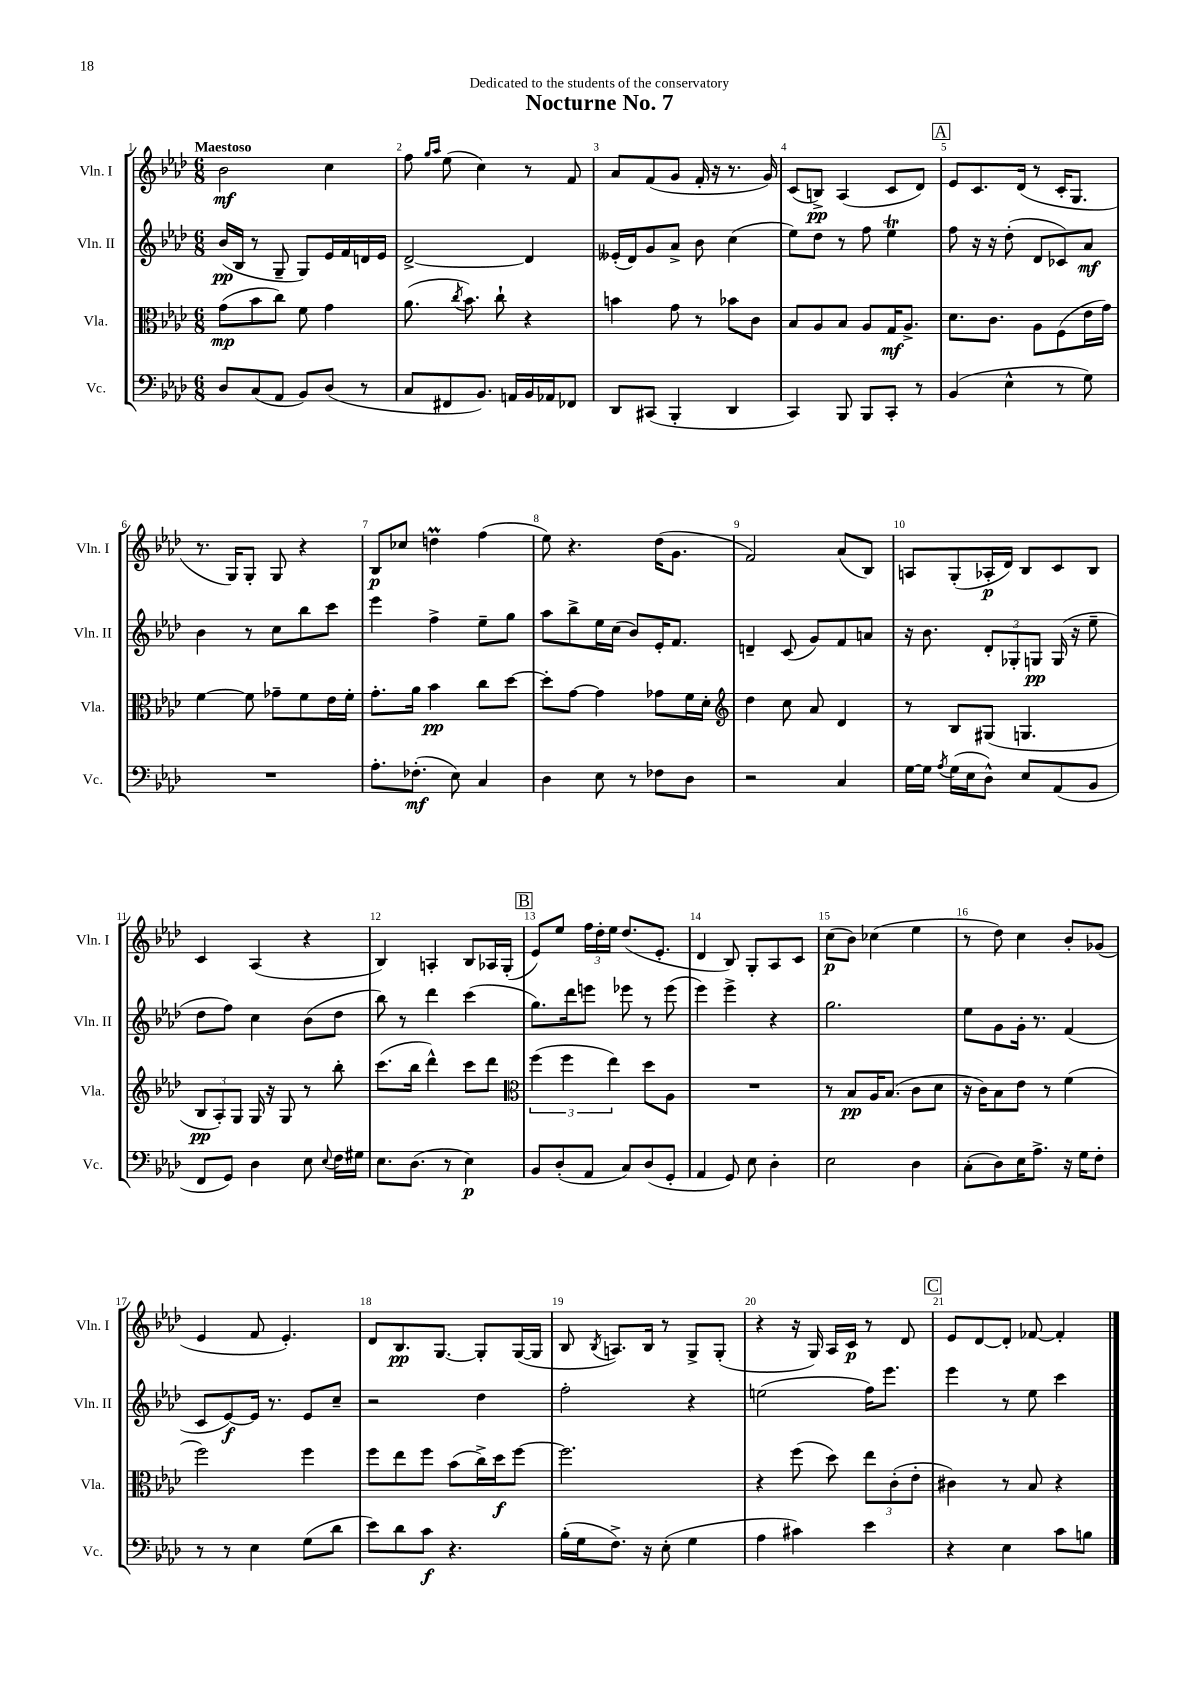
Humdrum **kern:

**kern	**kern	**kern	**kern
*staff4	*staff3	*staff2	*staff1
*clefF4	*clefC3	*clefG2	*clefG2
*k[b-e-a-d-]	*k[b-e-a-d-]	*k[b-e-a-d-]	*k[b-e-a-d-]
*M6/8	*M6/8	*M6/8	*M6/8
8D-/L	(8g\L	(16b-/LL	2b-\
.	.	16B-/JJ	.
(8C/	8b-\	8r	.
8AA-/J	8cc\J)	8G~/	.
8BB-/L)	8f\	8G/L)	.
(8D-/J	4g\	16e-/L	4cc\
.	.	16f/	.
8r	.	16d/	.
.	.	16e-/JJ	.
=	=	=	=
8C/L	(8.a-\	[2d-^/	8ff\
.	.	.	16qqgg/LL
.	.	.	16qqaa-/JJ
8FF#/	.	.	(8ee-\
.	8qcc/	.	.
.	8.b-\)	.	.
8.BB-/J)	.	.	4cc\)
.	8cc`\	.	.
16AA/LL	.	.	.
16BB-/	4r	4d-/]	8r
16AA-/J	.	.	.
8FF-/J	.	.	8f/
=	=	=	=
8DD-/L	4b\	(16e--'/LL	8a-/L
.	.	16d-/J)	.
(8CC#/J	.	8g/	(8f/
4BBB-'/	8g\	8a-^/J	8g/J
.	8r	8b-\	16f'/
.	.	.	16r
4DD-/	8b-\L	(4cc\	8.r
.	8c\J	.	.
.	.	.	16g/)
=	=	=	=
4CC/)	8B-/L	8ee-\L)	(8c/L
.	8A-/	8dd-\J	8B^/J)
8BBB-/	8B-/J	8r	(4A-/
8BBB-/L	8A-/L	8ff\	.
8CC'/J	16G/K	4ee-\	8c/L
.	8.A-^/J	.	.
8r	.	.	8d-/J)
=	=	=	=
(4BB-/	8.d-\L	8ff\	8e-/L
.	.	16r	8.c/
.	8.c\J	16r	.
4E-^^\	.	(8dd-'\	.
.	.	.	(16d-/Jk
.	8A-\L	8d-/L	8r
8r	(8F\	8c-/)	16c'/LK
.	.	.	8.G/J
8G\)	16e-\L	8a-/J	.
.	16g\JJ)	.	.
=	=	=	=
2.r	[4f\	4b-\	8.r
.	.	.	16G/LK)
.	8f\]	8r	8G'/J
.	8g-~\L	8cc\L	8G/
.	8f\	8bb-\	4r
.	16e-\L	8ccc\J	.
.	16f'\JJ	.	.
=	=	=	=
8.A-'\L	8.g'\L	4eee-\	8B-/L
.	.	.	8cc-/J
(8.F-'\J	16a-\Jk	.	.
.	4b-\	4ff^\	4dd\
8E-\)	.	.	.
4C/	8cc\L	8ee-~\L	(4ff\
.	[8dd-\J	8gg\J	.
=	=	=	=
4D-\	8dd-'\]L	8aa-\L	8ee-\)
.	[8g\J	8bb-^\	4.r
8E-\	4g\]	16ee-\L	.
.	.	(16cc\JJ	.
8r	.	8b-/L)	.
8F-\L	8g-\L	16e-'/K	(16dd-\LK
.	.	8.f/J	8.g\J
8D-\J	16f\L	.	.
.	16d-'\JJ	.	.
=	=	=	=
*	*clefG2	*	*
2r	4dd-\	4d~/	2f/)
.	8cc\	(8c/	.
.	8a-/	8g/L)	.
4C/	4d-/	8f/	(8a-/L
.	.	8a/J	8B-/J)
=	=	=	=
[16G\LL	8r	16r	8A/L
16G\]JJ	.	8.b-\	.
8qA-/	.	.	.
(16G\LL	8B-/L	.	(8G'/
16E-\J	.	.	.
8D-^^\J)	(8G#/J	12d-'/L	16A-'/L
.	.	.	16d-/JJ)
.	.	12G-'/	.
8E-/L	4.G/	.	8B-/L
.	.	12G/J	.
(8AA-/	.	(16G/	8c/
.	.	16r	.
8BB-/J	.	8ee-~\	8B-/J
=	=	=	=
8FF/L	12B-/L	8dd-\L	4c/
.	12A-'/)	.	.
8GG/J)	.	8ff\J)	.
.	12G/J	.	.
4D-\	16G/	4cc\	(4A-/
.	16r	.	.
.	8G/	.	.
8E-\	8r	(8b-\L	4r
8qqE-/	.	.	.
16F\LL	8bb-'\	8dd-\J	.
16G#\JJ	.	.	.
=	=	=	=
8.E-\L	(8.ccc\L	8bb-\)	4B-/)
.	.	8r	.
(8.D-\J	16bb-\Jk	.	.
.	4ddd-^^\)	4ddd-\	4A'/
8r	.	.	.
4E-\)	8ccc\L	(4ccc\	8B-/L
.	8ddd-\J	.	16A-/L
.	.	.	(16G'/JJ
=	=	=	=
*	*clefC3	*	*
8BB-/L	(6ff\	8.gg\L)	8e-/L)
(8D-'/	.	.	8ee-/J
.	6ff\	.	.
.	.	16ddd-\k	.
8AA-/J	.	8eee\J	24ff\LL
.	.	.	24dd-'\
.	6ee-\)	.	24ee-\JJ
8C/L)	.	8eee-\	(8.dd-/L
(8D-/	8dd-\L	8r	.
.	.	.	8.e-'/J
8GG'/J	8A-\J	(8eee-\	.
=	=	=	=
4AA-/	2.r	4eee-\)	4d-/
8GG/)	.	4eee-^\	8B-/)
8E-\	.	.	8G'/L
4D-'\	.	4r	8A-/
.	.	.	8c/J
=	=	=	=
2E-\	8r	2.gg\	(8cc\L
.	8B-/L	.	8b-\J)
.	16A-/K	.	(4cc-\
.	(8.B-/J	.	.
4D-\	8c\L	.	4ee-\
.	8d-\J	.	.
=	=	=	=
(8C'\L	16r	8ee-\L	8r
.	16c\LK)	.	.
8D-\)	8B-\	8g\	8dd-\)
16E-\K	8e-\J	16g'\Jk	4cc\
8.A-^\J	.	8.r	.
.	8r	.	.
16r	(4f\	(4f/	8b-'/L
16G\LK	.	.	.
8F'\J	.	.	(8g-/J
=	=	=	=
8r	2ff\)	8c/L	4e-/
8r	.	[8e-/)	.
4E-\	.	16e-/]Jk	8f/
.	.	8.r	.
.	.	.	4.e-'/)
(8G\L	4ff\	8e-/L	.
8d-\J	.	8cc~/J	.
=	=	=	=
8e-\L)	8ff\L	2r	8d-/L
8d-\	8ee-\	.	8.B-/
8c\J	8ff\J	.	.
.	.	.	[8.G/J
4.r	(8b-\L	.	.
.	16cc^\L)	4dd-\	8G'/]L
.	16dd-\J	.	.
.	[8ff\J	.	([16G/L
.	.	.	16G/]JJ
=	=	=	=
(16B-'\LL	2.ff\]	2ff'\	8B-/
16G\J	.	.	.
.	.	.	8qB-/
8.F^\J)	.	.	8.A/L)
16r	.	.	16B-/Jk
(8E-'\	.	.	8r
4G\	.	4r	8G^/L
.	.	.	(8G'/J
=	=	=	=
4A-\	4r	(2ee\	4r
4c#\)	(8ff\	.	16r
.	.	.	16G/)
.	8dd-\)	.	16A-/LL
.	.	.	16c/JJ
4e-\	12ee-\L	16ff\LK)	8r
.	.	8.eee-\J	.
.	(12c'\	.	.
.	.	.	8d-/
.	12e-'\J	.	.
=	=	=	=
4r	4c#\)	4eee-\	8e-/L
.	.	.	[8d-/
4E-\	8r	8r	8d-'/]J
.	8B-/	8ee-\	[8f-/
8c\L	4r	4ccc\	4f-'/]
8B\J	.	.	.
==	==	==	==
*-	*-	*-	*-
